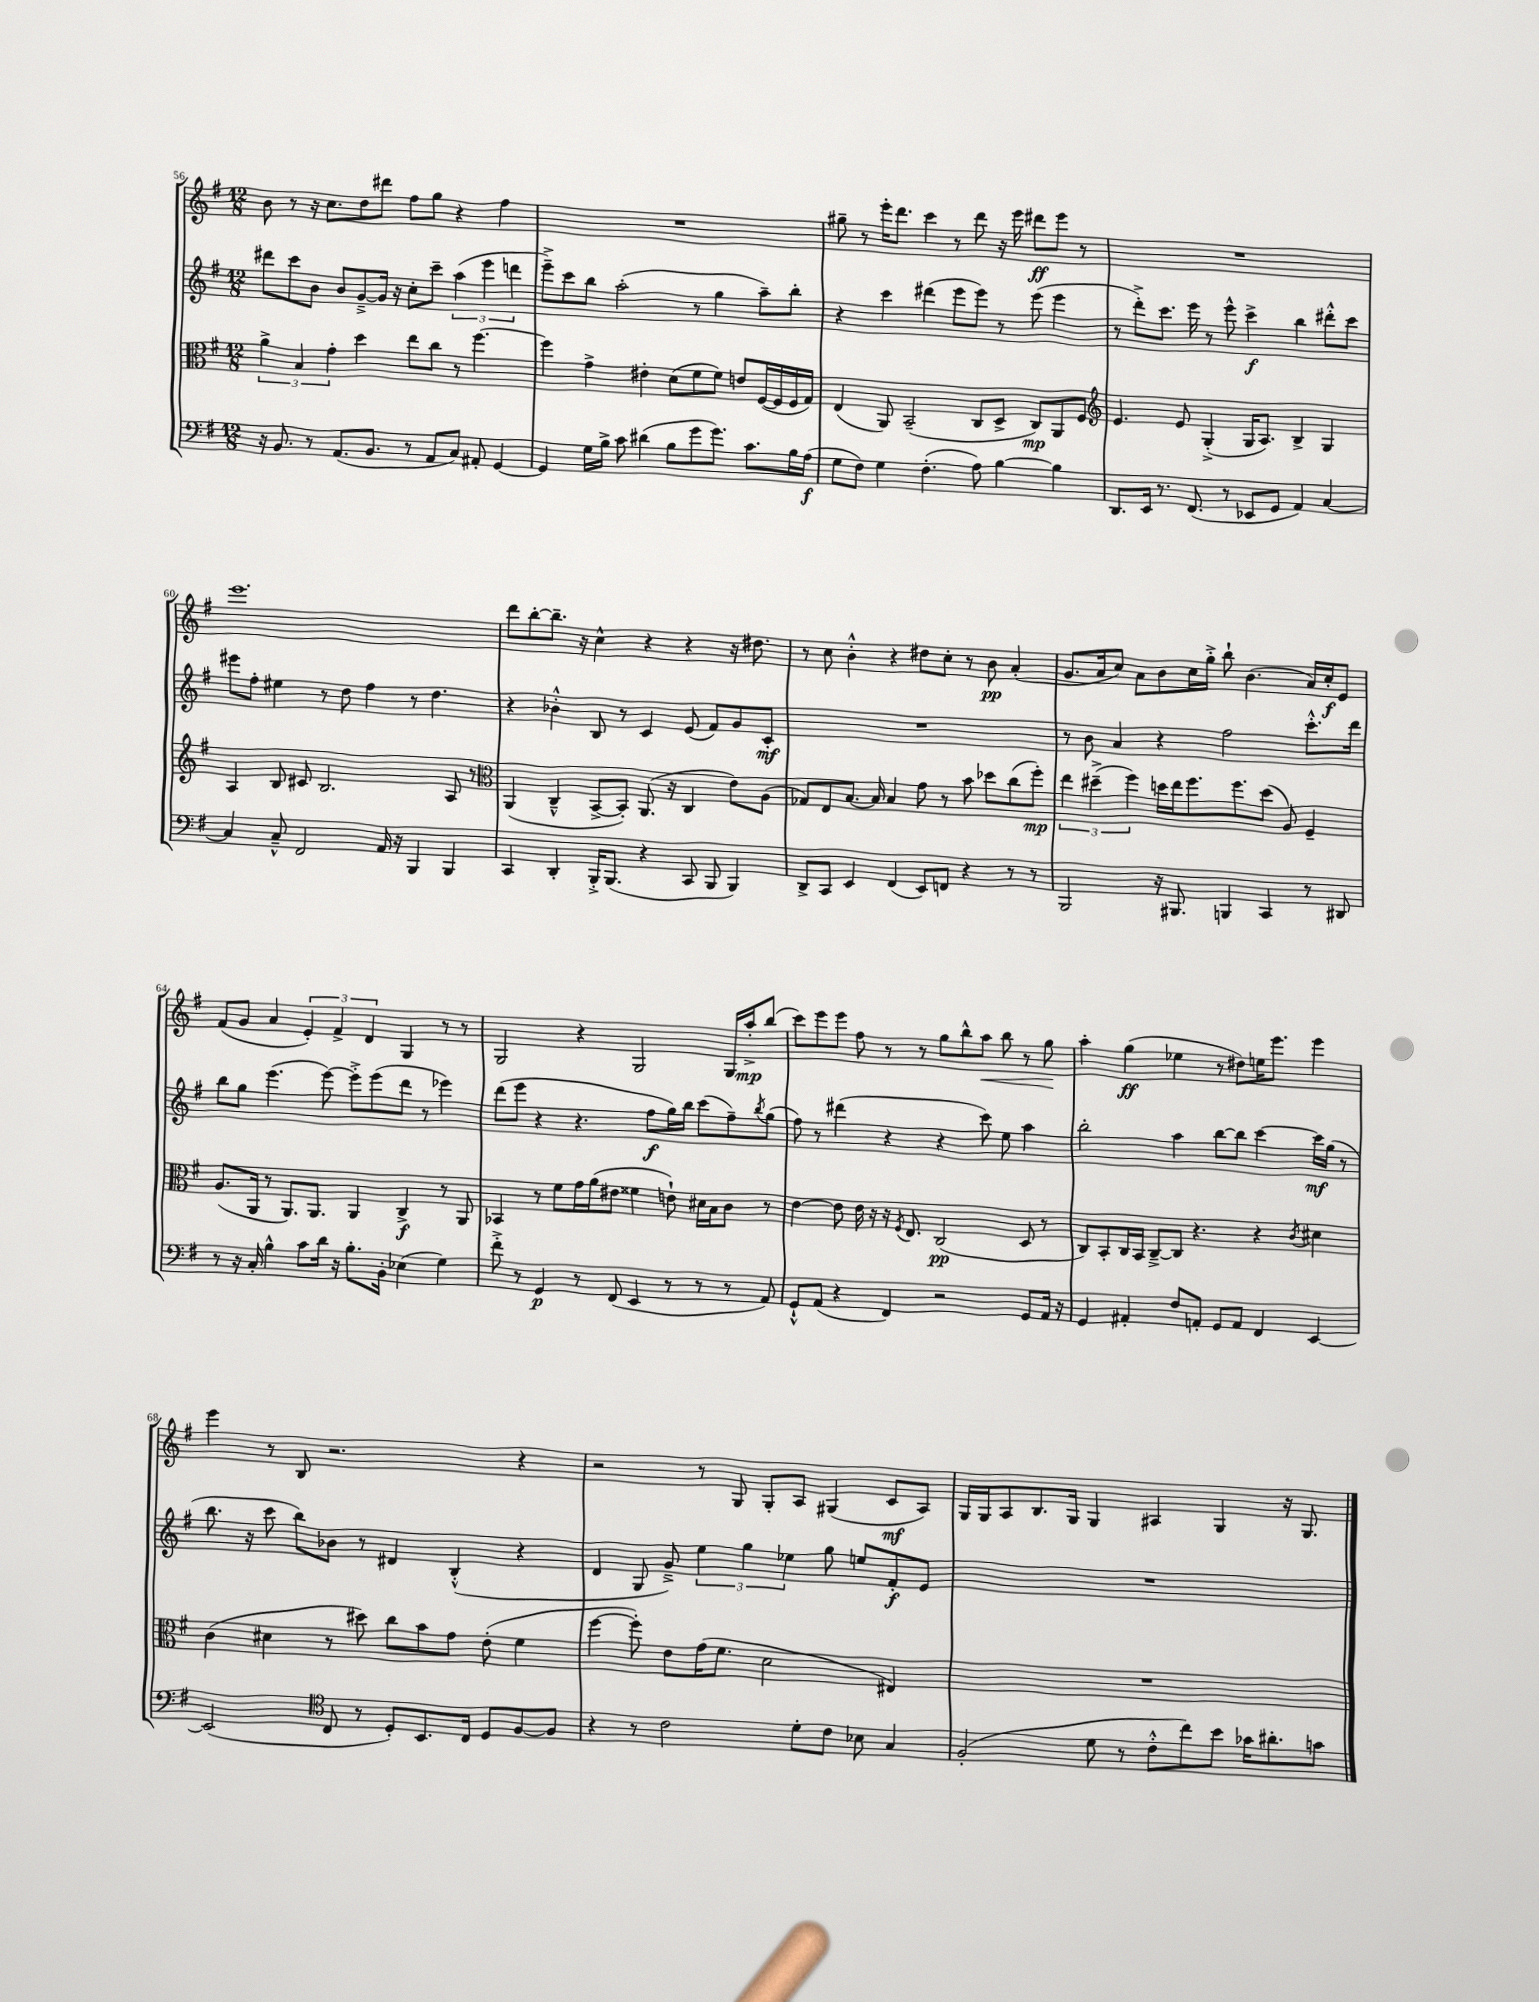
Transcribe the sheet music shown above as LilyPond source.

<<
\new StaffGroup <<
\new Staff = "s0" {
    \clef treble \key g \major \numericTimeSignature \time 12/8
    b'8 r8 r16 c''8. d''8 dis'''8 fis''8 g''8 r4 fis''4 |
    R1. |
    gis''8-- r8 e'''16-. d'''8. c'''4 r8 d'''8 r16 e'''16 dis'''8\ff e'''8 r8 |
    R1. |
    e'''1. |
    d'''8 b''8~-. b''8.-- r16 c''4-^ r4 r4 r16 dis''8. |
    r8 c''8 b'4-.-^ r4 dis''8 c''8-. r8 b'8\pp a'4-.( |
    g'8. a'16 c''8) a'8 b'8 c''16 g''16-.-> b''8-! b'4.( a'16) c''16-.\f e'8 |
    fis'8( g'8 a'4 \tuplet 3/2 { e'4-.) fis'4-> d'4 } g4 r8 r8 |
    g2 r4 g2 g16 a''16-.->\mp b''8( |
    c'''8) e'''8 e'''8 fis''8 r8 r8 g''8 b''8-^ a''8\< b''8 r8 g''8\! |
    a''4-. g''4\ff( ees''4 r8 dis''8) e''16 e'''8. e'''4 |
    e'''4 r8 b8 r2. r4 |
    r2 r8 g8 g8-. a8 gis4( c'8\mf a8) |
    g16 g16 a8 b8. g16 g4 ais4 g4 r16 g8. \bar "|." |
}
\new Staff = "s1" {
    \clef treble \key g \major \numericTimeSignature \time 12/8
    dis'''8 c'''8 b'8 b'8 g'8~---> g'16 r16 c''8-. c'''8-- \tuplet 3/2 { a''4( e'''4 d'''4 } |
    e'''8--->) c'''8 b''8 a''2-.( r8 g''4 a''8--) b''8-. |
    r4 c'''4 dis'''4( e'''8 e'''8) r8 e'''8( e'''4 |
    r8 d'''8-.->) c'''8. e'''16 r8 e'''8-^ c'''4->\f b''4 dis'''8-.-^ c'''8 |
    eis'''8 fis''8-. eis''4 r8 d''8 fis''4 r8 d''4. |
    r4 bes'4-.-^ b8 r8 c'4 e'8( fis'8) g'8 c'8-.\mf |
    R1. |
    r8 b'8 a'4 r4 fis''2 c'''8.-.-^ d'''16 |
    b''8 g''8 e'''4.( e'''8~) e'''8-.-> e'''8( d'''8 r8 ees'''4) |
    d'''8( e'''8 r4 r4. fis''8\f g''16) b''16 c'''8( fis''8--) \acciaccatura { b''8 } g''8( |
    fis''8) r8 dis'''4( r4 r4 c'''8) e''8 a''4 |
    b''2-. a''4 b''8~ b''8 c'''4~ c'''16\mf g''16( r8 |
    b''8. r16 c'''8 b''8) bes'8 r8 dis'4 b4-.-^( r4 |
    d'4 g8 g'8--->) \tuplet 3/2 { e''4 g''4 ees''4 } g''8 e''8 fis'8-.\f e'8 |
    R1. \bar "|." |
}
\new Staff = "s2" {
    \clef alto \key g \major \numericTimeSignature \time 12/8
    \tuplet 3/2 { a'4-> b4 g'4-. } d''4 e''8 c''8 r8 fis''4.~ |
    fis''4 g'4-> eis'4-. d'8( fis'8 fis'8) e'8 fis16~( fis16 fis16 g16) |
    e4( a,8) b,2--( c8 d8-> c8\mp) a,8 fis8 |
    \clef treble e'4. e'8 g4-.->( g16 a8.) b4-> g4 |
    a4 b8 cis'8 b2. a8 r8 |
    \clef alto a,4( c4---^ b,8~-> b,8-.) a,8.( r16 c4 e'8) a8( |
    ges8) e8 b8.~ b16 b4 g'8 r8 b'8 des''8 c''8( fis''8-.\mp) |
    \tuplet 3/2 { e''4 dis''4--->( fis''4) } d''16 e''16 fis''8. fis''8. d''8( a8) fis4-- |
    a8.( a,16 r8 a,8.) a,8. a,4 c4->\f r8 a,8 |
    bes,4 r8 fis'8 g'16 a'16( eis'8 fisis'4 e'8-!) dis'16 b16 c'8 r8 |
    e'4~ e'8 e'16 r16 r16 \acciaccatura { fis8 } e8. c2\pp( d8 r8 |
    c8) b,8-. c16 b,16 c8~---> c8 r4. r4 \acciaccatura { c'8 } dis'4 |
    c'4( dis'4 r8 dis''8) c''8 b'8 g'8 e'8-.( fis'4 |
    fis''4~ fis''8-.) e'8 g'16( fis'8. d'2 eis4) |
    R1. \bar "|." |
}
\new Staff = "s3" {
    \clef bass \key g \major \numericTimeSignature \time 12/8
    r16 b,8. r8 a,8.( b,8. r8 a,8 c8) ais,8-. g,4~ |
    g,4 g16 b16-> c'8 dis'4( b8 g'8 g'8.) c'8. b16 a16\f( |
    g8 fis8) g4 fis4.-.( a8) b4~ b4 |
    d,8. e,16 r8. fis,8.( r8 ees,8 g,8 a,4) c4~ |
    c4 c8---^ fis,2 a,16 r16 b,,4 b,,4 |
    c,4 d,4-. b,,16-.-> b,,8.( r4 c,8 b,,8 b,,4) |
    d,8-> c,8 e,4 fis,4( e,8) f,8 r4 r8 r8 |
    b,,2 r16 bis,,8. b,,4 c,4 r8 dis,8 |
    r8 r16 c16-. b4-^ c'8 d'16 r16 b8.-. b,16-. ees4( g4) |
    fis'8-.-> r8 g,4\p r8 fis,8( e,4 r8 r8 r8 a,8) |
    g,8-!-^ a,8( r4 fis,4) r2 g,8 a,16 r16 |
    g,4 ais,4-. fis8 a,8-. g,8 a,8 fis,4 e,4~ |
    e,2( \clef tenor c8 r8 d8-.) b,8. c16 d8 fis8~ fis8 |
    r4 r8 c'2 d'8-. c'8 bes8 g4 |
    fis2-.( d'8 r8 c'8-.-^ c''8) b'8 ges'16 ais'8.-. g'8 \bar "|." |
}
>>
>>
\layout { \context { \Score currentBarNumber = #56 } }
